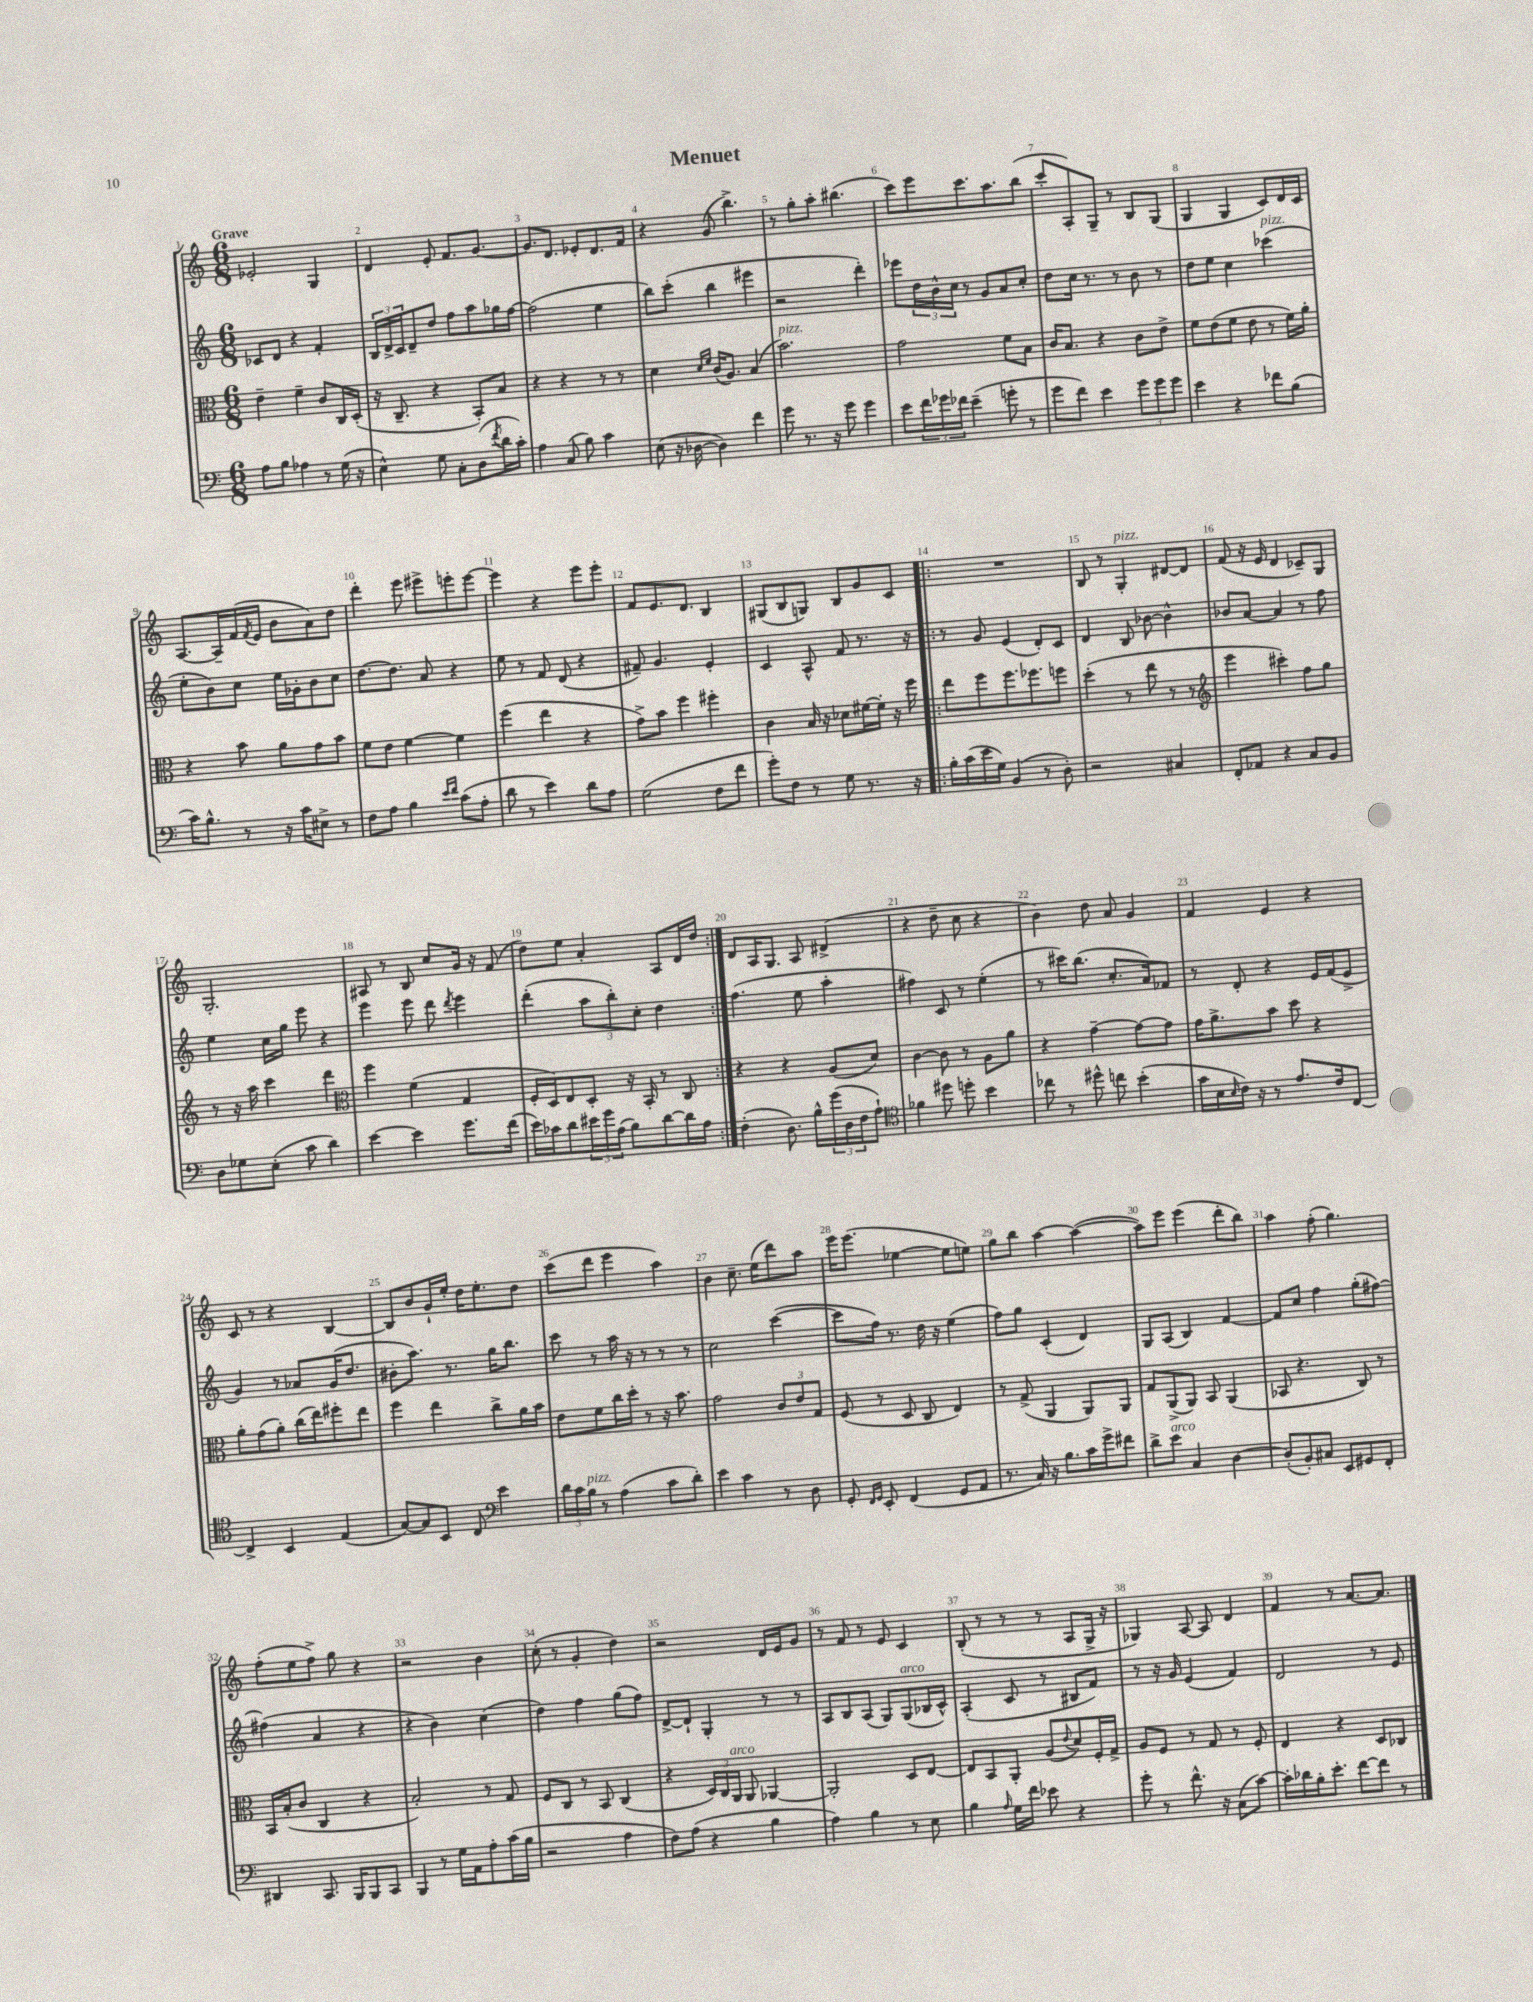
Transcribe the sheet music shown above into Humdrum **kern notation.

**kern	**kern	**kern	**kern
*staff4	*staff3	*staff2	*staff1
*clefF4	*clefC3	*clefG2	*clefG2
*k[]	*k[]	*k[]	*k[]
*M6/8	*M6/8	*M6/8	*M6/8
8A	4e~	8c-	2e-'
8B	.	8d	.
4A-	4f~	4r	.
8r	8c	4f'	4G
(16G	16C	.	.
16r	(16D'	.	.
=	=	=	=
4E^^)	16r	24B	4d
.	.	24d^	.
.	8.C~	.	.
.	.	24c	.
.	.	8d~	.
8G	4r	8dd	8e'
8C'	.	8ff	8.f
(8D	8BB')	8aa	.
.	.	.	[8.g
8qf	.	.	.
16d	8B	16gg-	.
16c')	.	[16ff	.
=	=	=	=
4A	4r	(2ff]	8.g]
.	.	.	8.d
(8C	4r	.	.
8B)	.	.	8e-'
4c	8r	4ee	8.d
.	8r	.	.
.	.	.	16f
=	=	=	=
(8E	4d	8bb)	4r
16r	.	(8ccc'	.
[16D-	.	.	.
.	16qqd	.	.
.	16qqf	.	.
4D-])	(16c	4bb	(8g
.	8.A)	.	.
.	.	.	4.bb^)
4f	(4B	4eee#	.
=	=	=	=
8g	2.b)	2r	8r
8.r	.	.	8gg'
.	.	.	8aa'
16r	.	.	.
8g	.	.	(4.bb#
4g	.	4ddd')	.
=	=	=	=
8e	2g	8eee-	8ccc)
24f	.	24dd	8eee
24g-	.	24b^^	.
24f-	.	24cc	.
(4e~	.	8r	8.ccc
.	.	8g	.
.	.	.	8.aa
8g'	8f	8a	.
8r	8B	8cc'	(8bb
=	=	=	=
8g	16c	8dd	8ccc'
.	8.B	.	.
8f)	.	16cc	8A')
.	.	8.r	.
4e	4r	.	8G~
.	.	8r	8r
12g	8c	8b	8B
12g	.	.	.
.	8e^	8r	(8G
12g	.	.	.
=	=	=	=
4e	8f	8dd	4G
.	(8e	8ee	.
4r	8f	4cc	4G
.	8e	.	.
8f-	8r	(4ccc-	8c)
(8B	16f)	.	16d
.	16a'	.	16c
=	=	=	=
16c)	4r	8ee'	[8.A
8.B^^	.	.	.
.	.	8b)	.
.	.	.	16A~]
8r	8b	8cc	(16f
.	.	.	8qf
.	.	.	16e
16r	8a	16ee	8b
16c	.	16g-'	.
8E#^	8g	8b	8a)
8r	8b	8cc	8dd
=	=	=	=
8F	8f	[8.dd	4ddd'
8A	8e	.	.
.	.	8.dd]	.
4B	[4f	.	8eee
.	.	8a	8eee#^
16qqe	.	.	.
16qqf	.	.	.
(8c	4f]	4r	8eee'
8A'	.	.	[8eee
=	=	=	=
8d	(4ff	8ee	4eee]
8r	.	8r	.
4e)	4ee	8f	4r
.	.	(8d	.
8d	4r	4r	8eee
8A	.	.	8eee'
=	=	=	=
(2G	8g^)	8f#~)	8f
.	8b	4.g	8.e
.	4ff	.	.
.	.	.	8.d
8F	4ff#'	4e'	4B
8f	.	.	.
=	=	=	=
8g')	4c	4c	(8G#
8F	.	.	8B
8r	16B	8A^^	8G)
.	16r	.	.
8G	8d-	8f	8B
8.r	[16f#	8.r	8g
.	16f#']	.	.
.	16r	.	8c
16r	16ff	16r	.
=!|:	=!|:	=!|:	=!|:
16B'	8ee	8r	2.r
(16c	.	.	.
16e	8ff	8g	.
16G)	.	.	.
(4BB	8.ff	(4e	.
.	8.ff-	.	.
8r	.	8d')	.
8D')	8ff	8c	.
=	=	=	=
2r	(4dd'	4d	8B
.	.	.	8r
.	8r	8B	4G'
.	8ee	[8b-	.
4C#	8r	4b-^^]	[8d#
.	8r	.	8d#]
=	=	=	=
*	*clefG2	*	*
8FF'	4eee	8b-	(8f
8AA-	.	[8a	16r
.	.	.	16e
4r	4ccc#')	4a]	4d
8C	8ff	8r	8c-~)
8BB	8gg	8ff	8G
=	=	=	=
8D	8r	4ee	2.G'
8G-	16r	.	.
.	16aa	.	.
(8E'	4ccc	16cc	.
.	.	16gg	.
8c	.	8eee	.
4d)	4ddd	4r	.
=	=	=	=
*	*clefC3	*	*
[4e	4ff	4eee	8A#
.	.	.	8r
4e]	(4f	8eee	8B
.	.	8ddd	8cc
.	.	8qddd	.
8.g	4G	4eee	16g
.	.	.	16r
.	.	.	(8f
(16f	.	.	.
=	=	=	=
16e)	16F'	(4ddd'	8dd)
16c-	16D)	.	.
8d	8E	.	8ee
24e#	8D'	12aa	4a'
24g	.	.	.
(24A	.	12bb')	.
8B)	16r	.	.
.	.	12cc'	.
.	16BB'	.	.
[8d	8r	4dd	8A
16d]	8C	.	16d
16A	.	.	16dd
=:|!	=:|!	=:|!	=:|!
(4F'	4r	(4.ff	8d
.	.	.	16A
.	.	.	8.G
8.D)	4r	.	.
.	.	8ee	8A
16B^^	.	.	.
(24g	(8A	4aa'	(4d#^
24D	.	.	.
24F	.	.	.
8A`)	8d)	.	.
=	=	=	=
*clefC4	*	*	*
4f-	[4c	4ff#)	4r
8dd#	8c]	8c	8dd~
8dd'	8r	8r	8cc
4b	8A	(4ee'	4r
.	8a	.	.
=	=	=	=
8cc-	4r	8r	4b)
8r	.	16ccc#)	.
.	.	(8.bb	.
8dd#^^	[4g~	.	8dd
8cc	.	8.cc'	8a
(4b'	8g_	.	4g
.	.	16a)	.
.	8g]	8f-	.
=	=	=	=
16g	16g	8r	4f
16B	8.a^	.	.
16qqB	.	.	.
16c)	.	8d'	.
16r	.	.	.
8r	8b	4r	4e
8.e	8dd	.	.
.	4r	16e	4r
16c	.	(16f	.
[8C	.	8e^	.
=	=	=	=
4C^]	8a'	4g)	8c
.	(8g	.	8r
4BB	8a')	8r	4r
.	(16cc	8a-	.
.	16ee)	.	.
(4E	8ff#'	(16g	[4B
.	.	8.dd	.
.	8ee	.	.
=	=	=	=
[8G)	4ff	8b#'	8B]
8G]	.	8.aa)	8b
8BB	4ee	.	16g`
.	.	8.r	16ee'
8C	.	.	16dd
.	.	.	8.ee'
*clefF4	*	*	*
4e	8cc^	16gg	.
.	.	8.bb	.
.	16a	.	8dd
.	16b	.	.
=	=	=	=
24d	8e	8ccc	(8ccc
24c	.	.	.
24B	.	.	.
8r	8f	8r	8ddd
(4A	16cc	16aa	4eee
.	16dd'	16r	.
.	8r	8r	.
8c	16r	8r	4aa)
.	8.b	.	.
8d')	.	8r	.
=	=	=	=
4e	2g	2cc	4b
4c	.	.	8.cc~
.	.	.	(16ee
8r	12c	([4ccc	8ddd)
.	12e	.	.
8D	.	.	8aa
.	12G	.	.
=	=	=	=
8GG'	(8F	8ccc]	16eee
.	.	.	(8.eee
16qqFF	.	.	.
16qqGG	.	.	.
8EE'	8r	16ff)	.
.	.	8.r	.
(4FF	8D	.	[4ee-
.	8C	16dd	.
.	.	16r	.
8GG	4E)	(4ee	8ee-]
8AA	.	.	8ee)
=	=	=	=
8.r	8r	8ff)	8gg
.	(8G^	8gg	8bb
16C)	.	.	.
16r	4AA	(4c'	[4aa
8.B	.	.	.
16c	8AA)	4d)	(4aa_
16g^	.	.	.
8f#	8AA	.	.
=	=	=	=
8d^	8G	8G	8aa])
8e	(8AA^	(8A	8eee
4C	8AA)	4B)	(4eee
.	8BB	.	.
[4D	(4AA	[4f	8ddd'
.	.	.	8bb)
=	=	=	=
(8D']	8BB-	8f]	4aa
8BB')	4.r	8cc	.
8C#	.	4ff	(8ff'
8EE	.	.	4.gg)
8GG#	8C)	(8gg'	.
8FF'	8r	[8ff#)	.
=	=	=	=
4DD#	16BB	(4ff#]	(8ff'
.	(16B'	.	.
.	8c	.	8ee
8.CC	4C	4a	8ff^)
.	.	.	8gg
16BBB	.	.	.
8BBB	4r	4r	4r
8CC	.	.	.
=	=	=	=
4BBB	2B')	4r	2r
8r	.	4b)	.
16G	.	.	.
16AA	.	.	.
8A'	8r	(4cc	4b
(16c	8G	.	.
16B	.	.	.
=	=	=	=
2r	8F	4dd)	(8cc'
.	8C	.	8r
.	8r	4ff	4g'
.	8BB	.	.
4A	(4C	(8gg	4dd)
.	.	8ff)	.
=	=	=	=
8F)	4r	[8d^	2r
(8A	.	8d`]	.
4r	24D)	4G'	.
.	24C	.	.
.	24AA	.	.
.	8AA	.	.
4B	[4AA-	8r	16d
.	.	.	16e
.	.	8r	8g
=	=	=	=
4A)	2AA-']	8A	8r
.	.	8B	8f
4B	.	(8A	8r
.	.	8G)	8e
8r	8D	(8G	4c
8E	[8E	16B-	.
.	.	16c^^)	.
=	=	=	=
4B	8E]	(4A'	(8B'
.	8BB	.	8r
16qqA	.	.	.
16G	8AA'	8c	8r
16f	.	.	.
8e-	(8A	8r	8r
.	8qqe	.	.
4r	8d)	8B#	8A
.	16F'	8f)	16G^
.	16G^	.	16r
=	=	=	=
8g'	8A	8r	4G-)
8r	8F	16r	.
.	.	16g	.
8.f^^	8r	(4e	[8A
.	8G	.	8A]
16r	.	.	.
(8C	8r	4f)	4d
[8c)	8F'	.	.
=	=	=	=
16c']	4E	2d	4f
16d-	.	.	.
16B'	.	.	.
8.e'	.	.	.
.	4r	.	8r
[8f	.	.	[8.a
8f]	8D	8r	.
.	.	.	8.a]
8r	8C-	8e	.
==	==	==	==
*-	*-	*-	*-
